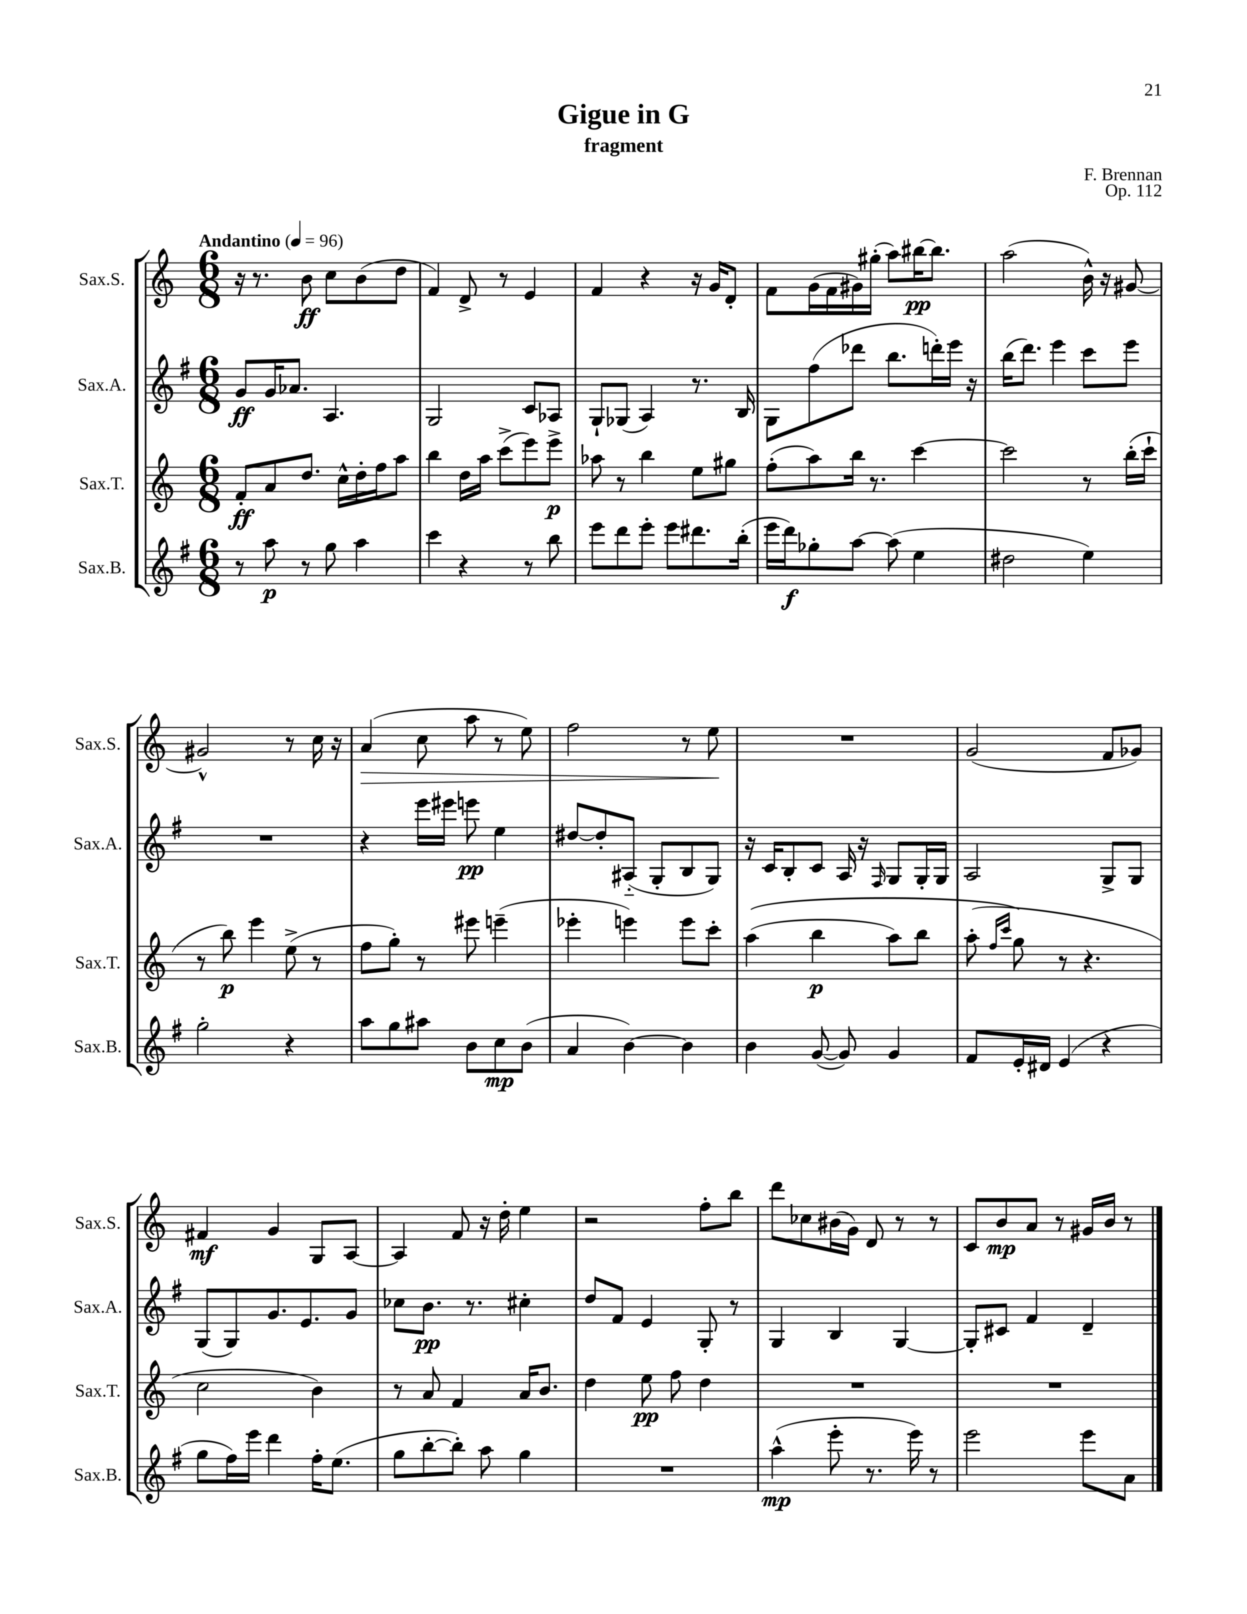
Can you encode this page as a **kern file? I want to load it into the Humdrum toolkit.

**kern	**kern	**kern	**kern
*staff4	*staff3	*staff2	*staff1
*clefG2	*clefG2	*clefG2	*clefG2
*k[f#]	*k[]	*k[f#]	*k[]
*M6/8	*M6/8	*M6/8	*M6/8
*MM96	*MM96	*MM96	*MM96
8r	8f'	8g	16r
.	.	.	8.r
8aa	8a	16g	.
.	.	8.a-	.
8r	8.dd	.	8b
8gg	.	4.A	8cc
.	16cc^^	.	.
4aa	16dd'	.	(8b
.	16ff	.	.
.	8aa	.	8dd
=	=	=	=
4ccc	4bb	2G	4f)
4r	16dd	.	8d^
.	16aa	.	.
.	(8ccc^	.	8r
8r	8eee)	8c	4e
8bb	8eee^	8A-	.
=	=	=	=
8eee	8aa-	8G`	4f
8ddd	8r	(8G-	.
8eee'	4bb	4A)	4r
8eee	.	.	.
8.ddd#	8ee	8.r	16r
.	.	.	16g
.	8gg#	.	8d'
(16bb'	.	16B	.
=	=	=	=
16eee	(8ff'	8G	8f
16ddd)	.	.	.
8gg-'	8aa)	(8ff#	(16g
.	.	.	16f
[8aa	16bb	8ddd-	16g#)
.	8.r	.	(16gg#'
(8aa]	.	8.bb	8aa)
4ee	[4ccc	.	[16bb#
.	.	16ddd')	8.bb#]
.	.	16eee	.
.	.	16r	.
=	=	=	=
2dd#	2ccc]	(16bb	(2aa
.	.	8.ddd)	.
.	.	4eee	.
4ee)	8r	8ccc	16b^^)
.	.	.	16r
.	(16bb'	8eee	[8g#
.	16ccc`	.	.
=	=	=	=
2gg'	8r	2.r	2g#^^]
.	8bb)	.	.
.	4eee	.	.
4r	(8ee^	.	8r
.	8r	.	16cc
.	.	.	16r
=	=	=	=
8aa	8ff	4r	(4a
8gg	8gg')	.	.
8aa#	8r	16eee	8cc
.	.	16eee#	.
8b	8eee#	8eee	8aa
8cc	(4eee~	4ee	8r
(8b	.	.	8ee)
=	=	=	=
4a	4eee-'	[8dd#	2ff
.	.	8dd#']	.
[4b)	4eee)	(8A#'~	.
.	.	8G'	.
4b]	8eee	8B	8r
.	8ccc'	8G)	8ee
=	=	=	=
4b	&((4aa	16r	2.r
.	.	16c	.
.	.	8B'	.
([8g	4bb	8c	.
8g])	.	16A	.
.	.	16r	.
.	.	16qqF#	.
4g	8aa)	8G	.
.	8bb	16G'	.
.	.	16G	.
=	=	=	=
8f#	(8aa'	2A	(2g
.	16qqff	.	.
.	16qqccc	.	.
16e'	8gg&)	.	.
16d#	.	.	.
(4e	8r	.	.
.	4.r	.	.
4r	.	8G^	8f
.	.	8G	8g-)
=	=	=	=
8gg	2cc	(8G	4f#
16ff#)	.	8G)	.
16eee	.	.	.
4ddd	.	8.g	4g
.	.	8.e	.
16ff#'	4b)	.	8G
(8.ee	.	.	.
.	.	8g	[8A
=	=	=	=
8gg	8r	8cc-	4A]
[8bb'	8a	8.b	.
8bb'])	4f	.	8f
.	.	8.r	.
8aa	.	.	16r
.	.	.	16dd'
4gg	16a	4cc#'	4ee
.	8.b	.	.
=	=	=	=
2.r	4dd	8dd	2r
.	.	8f#	.
.	8ee	4e	.
.	8ff	.	.
.	4dd	8G'	8ff'
.	.	8r	8bb
=	=	=	=
(4aa^^	2.r	4G	8ddd
.	.	.	8cc-
8eee'	.	4B	(16b#
.	.	.	16g)
8.r	.	.	8d
.	.	[4G	8r
16eee)	.	.	.
8r	.	.	8r
=	=	=	=
2eee	2.r	8G']	8c
.	.	8c#	8b
.	.	4f#	8a
.	.	.	8r
8eee	.	4d~	16g#
.	.	.	16b
8a	.	.	8r
==	==	==	==
*-	*-	*-	*-
